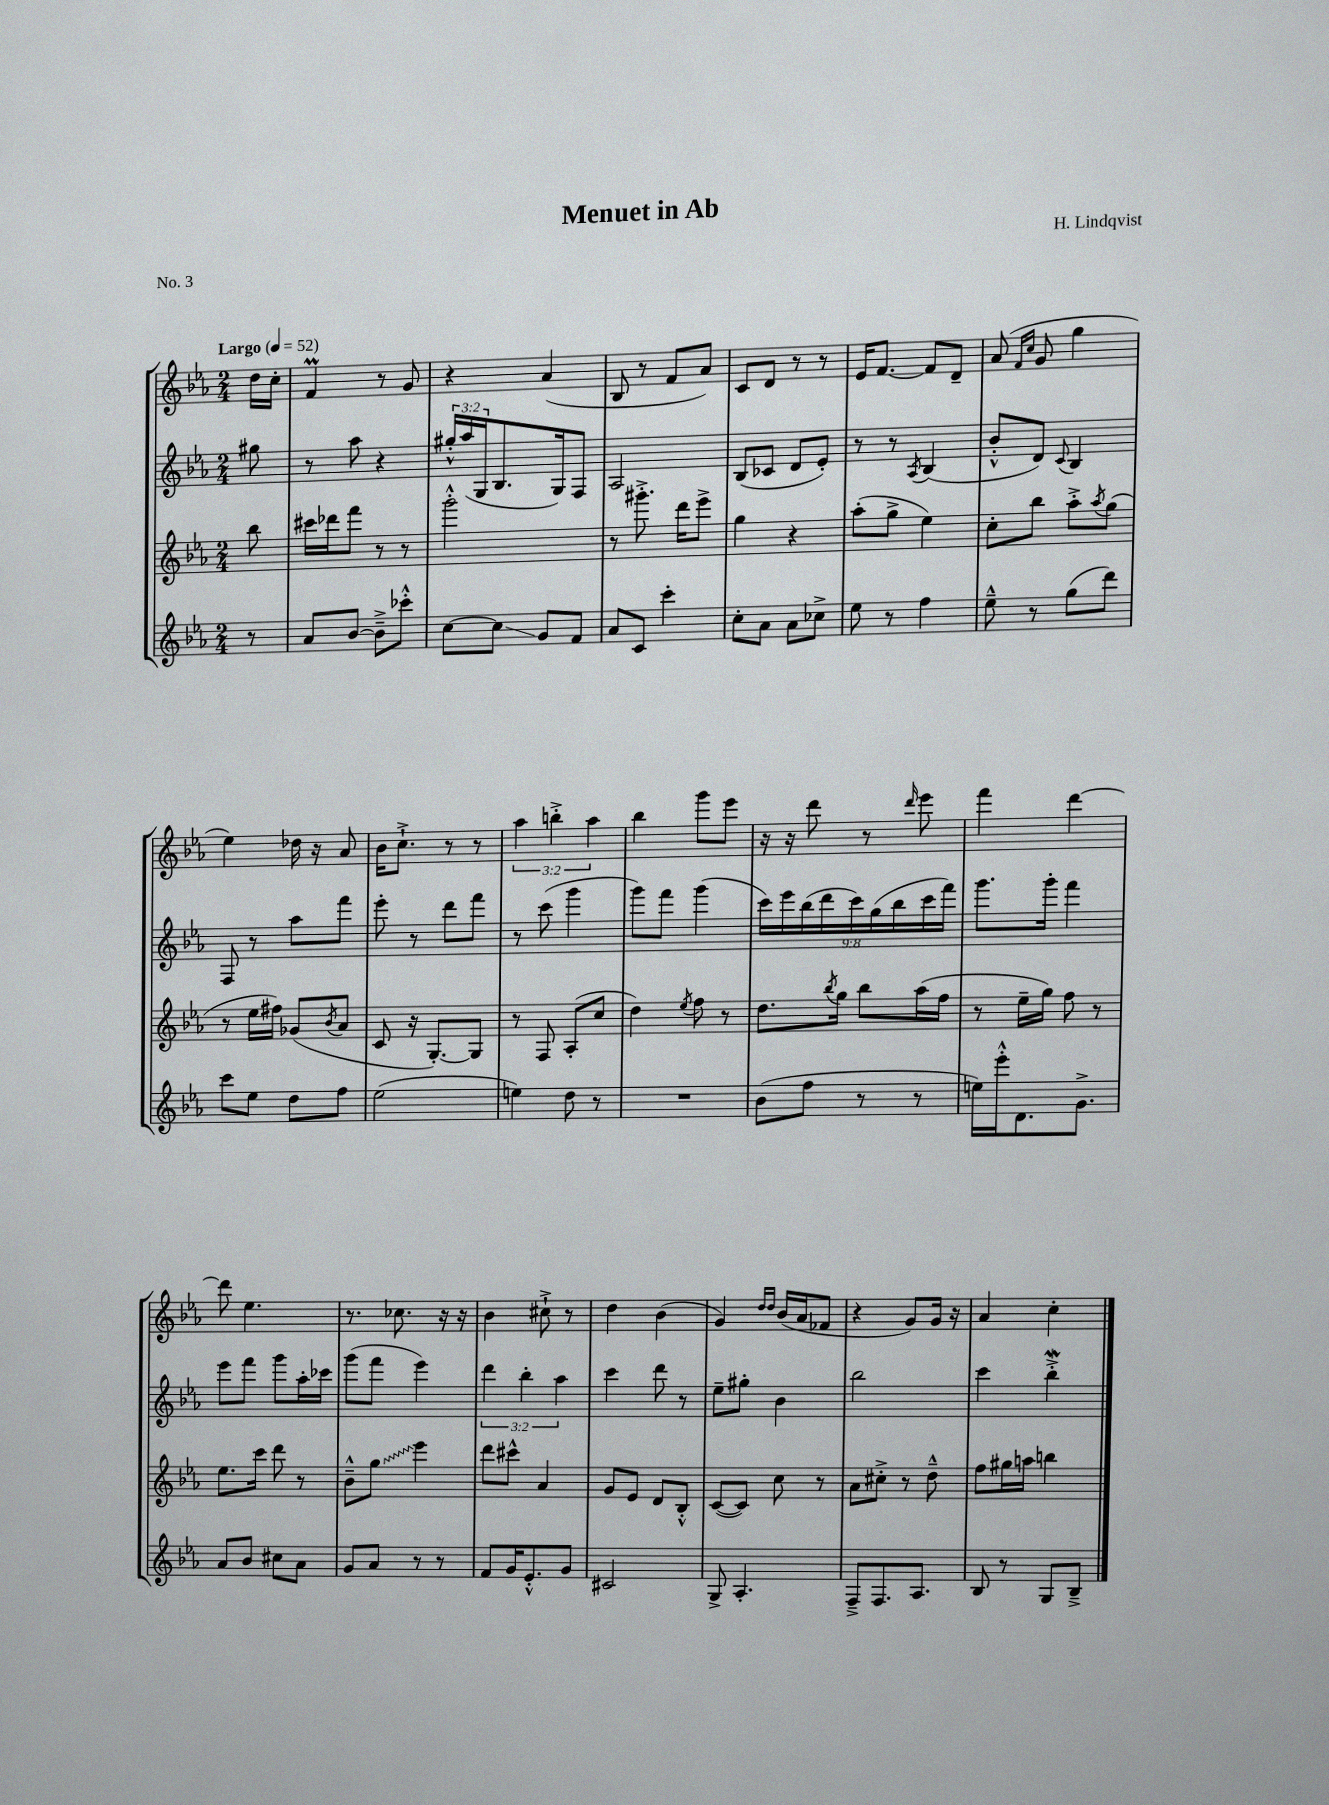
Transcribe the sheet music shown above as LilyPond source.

\header { title = "Menuet in Ab" composer = "H. Lindqvist" piece = "No. 3" }
<<
\new StaffGroup <<
\new Staff = "s0" {
    \clef treble \key ees \major \numericTimeSignature \time 2/4 \override Staff.TupletNumber.text = #tuplet-number::calc-fraction-text \partial 8 \tempo "Largo" 4 = 52
    d''16 c''16-. |
    f'4\prall r8 g'8 |
    r4 aes'4( |
    bes8 r8 f'8 aes'8) |
    c'8 d'8 r8 r8 |
    ees'16 f'8.~ f'8 d'8-- |
    aes'8( \grace { f'16 c''16 } g'8 g''4 |
    ees''4) des''16 r16 aes'8 |
    bes'16 c''8.-!-> r8 r8 |
    \tuplet 3/2 { aes''4 b''4-.-> aes''4 } |
    bes''4 g'''8 ees'''8 |
    r16 r16 d'''8 r8 \grace { d'''16 } ees'''8 |
    f'''4 d'''4~ |
    d'''8 ees''4. |
    r8. ces''8. r16 r16 |
    bes'4 cis''8-!-> r8 |
    d''4 bes'4( |
    g'4) \grace { d''16 d''16 } bes'16( aes'16 fes'8 |
    r4 g'8) g'16 r16 |
    aes'4 c''4-. \bar "|." |
}
\new Staff = "s1" {
    \clef treble \key ees \major \numericTimeSignature \time 2/4 \override Staff.TupletNumber.text = #tuplet-number::calc-fraction-text \partial 8
    gis''8 |
    r8 aes''8 r4 |
    \tuplet 3/2 { gis''16-.-^ aes''16( g16 } bes8. g16) f8 |
    aes2 |
    bes8( ces'8 d'8 ees'8-.) |
    r8 r8 \acciaccatura { aes8 } bes4( |
    bes'8-.-^ d'8) \appoggiatura { c'8 } bes4 |
    f8 r8 aes''8 f'''8 |
    ees'''8-. r8 d'''8 f'''8 |
    r8 c'''8( g'''4 |
    g'''8) f'''8 g'''4( |
    \tuplet 9/8 { c'''16) ees'''16 bes''16( d'''16 c'''16) g''16( bes''16 c'''16 f'''16) } |
    g'''8. g'''16-. f'''4 |
    ees'''8 f'''8 g'''8 aes''16-. ces'''16 |
    g'''8( f'''8 ees'''4) |
    \tuplet 3/2 { d'''4 bes''4-. aes''4 } |
    c'''4 d'''8 r8 |
    ees''8-- gis''8-. bes'4 |
    bes''2 |
    c'''4 bes''4-.->\mordent \bar "|." |
}
\new Staff = "s2" {
    \clef treble \key ees \major \numericTimeSignature \time 2/4 \partial 8
    bes''8 |
    cis'''16 des'''16 f'''8 r8 r8 |
    g'''2-.-^ |
    r8 gis'''8.-.-> d'''16 ees'''8-> |
    g''4 r4 |
    aes''8-.( g''8-> ees''4) |
    c''8-. bes''8 aes''8-.-> \acciaccatura { aes''8 } g''8( |
    r8 ees''16 fis''16) ges'8( \acciaccatura { bes'8 } aes'8 |
    c'8 r16 g8.~-.) g8 |
    r8 f8 aes8-.( c''8 |
    d''4) \acciaccatura { ees''8 } f''8 r8 |
    d''8. \acciaccatura { bes''8 } g''16 bes''8 aes''16( f''16 |
    r8 ees''16-- g''16) f''8 r8 |
    ees''8. c'''16 d'''8 r8 |
    bes'8---^ \once \override Glissando.style = #'zigzag g''8\glissando ees'''4 |
    d'''8 cis'''8-^ aes'4 |
    g'8 ees'8 d'8 bes8-.-^ |
    c'8~( c'8) c''8 r8 |
    aes'8 cis''8-.-> r8 d''8---^ |
    f''8 gis''16 a''16 b''4 \bar "|." |
}
\new Staff = "s3" {
    \clef treble \key ees \major \numericTimeSignature \time 2/4 \partial 8
    r8 |
    aes'8 bes'8~ bes'8---> ces'''8-.-^ |
    c''8~ c''8\glissando g'8 f'8 |
    aes'8 c'8 c'''4-. |
    c''8-. aes'8 aes'8 ces''8-> |
    ees''8 r8 f''4 |
    ees''8---^ r8 g''8( d'''8) |
    c'''8 ees''8 d''8 f''8 |
    ees''2( |
    e''4) d''8 r8 |
    R2 |
    bes'8( f''8 r8 r8 |
    e''16) ees'''16-.-^ d'8. g'8.-> |
    aes'8 bes'8 cis''8 aes'8 |
    g'8 aes'8 r8 r8 |
    f'8 g'16 ees'8.-.-^ g'8 |
    cis'2 |
    g8-> aes4.-. |
    f8---> f8. aes8. |
    bes8 r8 g8 bes8---> \bar "|." |
}
>>
>>
\layout { \context { \Score \remove "Bar_number_engraver" } }
